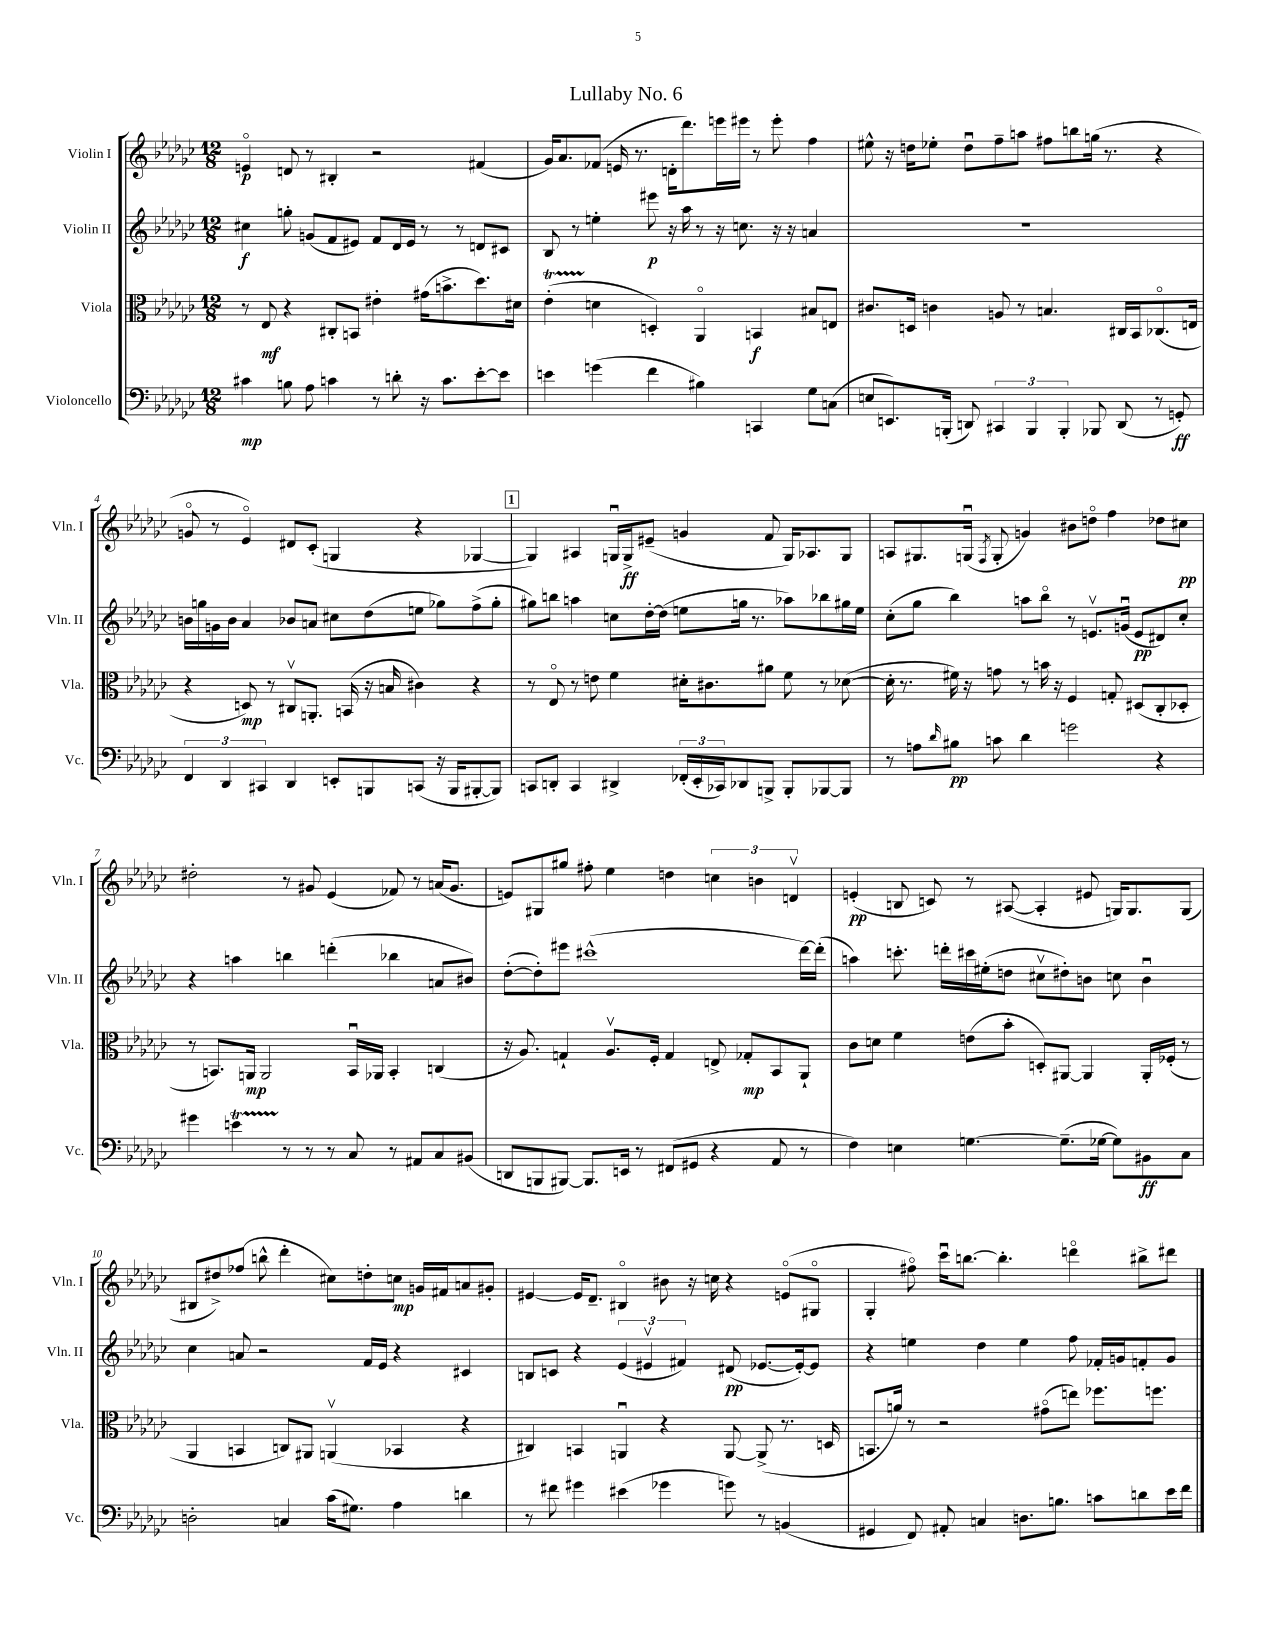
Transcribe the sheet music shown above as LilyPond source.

\header { title = "Lullaby No. 6" }
<<
\new StaffGroup <<
\new Staff = "s0" \with { instrumentName = "Violin I" shortInstrumentName = "Vln. I" } {
    \clef treble \key ges \major \numericTimeSignature \time 12/8
    e'4\flageolet\p d'8 r8 bis4-. r2 fis'4( |
    ges'16) aes'8. fes'8( e'16 r8. d'16-. des'''8.) e'''16 eis'''16 r8 eis'''8-. f''4 |
    eis''8-^ r16 d''16 ees''8-. d''8\downbow f''8-- a''8 fis''8 b''8 g''16( r8. r4 |
    g'8\flageolet r8 ees'4\flageolet) dis'8 ces'8-.( g4 r4 ges4~ |
    \mark \markup { \box "1" } ges4) ais4 g16\downbow g16->\ff eis'8--( g'4 f'8 g16) aes8. g8 |
    a8 gis8. g16\downbow( \acciaccatura { f8 } g8-. g'4) bis'8 d''8\flageolet f''4 des''8 cis''8\pp |
    dis''2-. r8 gis'8 ees'4( fes'8) r8 a'16( gis'8. |
    e'8) gis8 gis''8 fis''8-. ees''4 d''4 \tuplet 3/2 { c''4 b'4 d'4\upbow } |
    e'4-.\pp( b8 c'8) r8 ais8~( ais4-. eis'8 g16) g8. g8( |
    bis8 dis''8->) fes''8( b''8-^ des'''4-. cis''8) d''8-. c''8\mp g'16 fis'16 a'8 gis'8-. |
    eis'4~ eis'16 des'8.-- bis4\flageolet bis'8 r16 c''16 r4 e'8\flageolet( gis8\flageolet |
    ges4-. fis''8\flageolet) ces'''16\downbow b''8.~ b''4.-. d'''4\flageolet bis''8-> dis'''8 \bar "|." |
}
\new Staff = "s1" \with { instrumentName = "Violin II" shortInstrumentName = "Vln. II" } {
    \clef treble \key ges \major \numericTimeSignature \time 12/8
    cis''4\f g''8-. g'8( f'8 eis'8) f'8 des'16 eis'16 r8 r8 d'8 cis'8 |
    bes8 r8 e''4-. eis'''8\p r16 aes''16 r8 r16 c''8. r16 r16 a'4 |
    R1. |
    b'16 g''16 g'16 b'16 aes'4 bes'8 a'8 cis''8 des''8( e''8 ges''8) f''8->( ges''8-. |
    \mark \markup { \box "1" } gis''8) b''8 a''4 c''8 des''16~-. des''16( e''8 g''16 r8. aes''8) bes''8 gis''16 e''16 |
    ces''8-.( ges''8 bes''4) a''8 bes''8\flageolet r8 e'8.\upbow g'16\downbow( e'8\pp dis'8) ces''8-. |
    r4 a''4 b''4 d'''4-.( bes''4 a'8 bis'8) |
    des''8~-.( des''8-.) eis'''8 cis'''1-^( des'''16~) des'''16-.( |
    a''4) c'''8.-. d'''16-. cis'''16 eis''16-.( d''8 cis''8\upbow dis''8-.) b'8 c''8 b'4\downbow |
    ces''4 a'8 r2 f'16 ees'16 r4 cis'4 |
    b8 c'8 r4 \tuplet 3/2 { ees'4( eis'4\upbow fis'4) } dis'8\pp( ees'8.~ ees'16~-.) ees'8 |
    r4 e''4 des''4 e''4 f''8 fes'16-. g'16 f'8-. g'8 \bar "|." |
}
\new Staff = "s2" \with { instrumentName = "Viola" shortInstrumentName = "Vla." } {
    \clef alto \key ges \major \numericTimeSignature \time 12/8
    r8 ees8\mf r4 cis8-. b,8 eis'4-. gis'16( b'8.-> des''8.) dis'16 |
    ees'4-.\startTrillSpan( d'4\stopTrillSpan d4-.) aes,4\flageolet b,4\f bis8 e8 |
    cis'8. d16 c'4 a8 r8 b4. cis16 bes,16 ces8.\flageolet( e16 |
    r4 d8\mp) r8 cis8\upbow a,8.-. b,16( r16 b16 cis'4) r4 |
    \mark \markup { \box "1" } r8 ees8\flageolet r8 e'8 f'4 dis'16-. cis'8. ais'8 f'8 r8 des'8~( |
    des'16-. r8. fis'16) r16 g'8 r8 b'16 r16 f4 g8-. dis8( ces8-. des8-. |
    r8 b,8.) a,16\mp a,2 b,16\downbow aes,16 b,4-. c4( |
    r16 aes8.) g4-! aes8.\upbow f16-. g4 e8-> ges8-.\mp bes,8 aes,8-! |
    ces'8 d'8 f'4 e'8( bes'8-. d8-.) ais,8~ ais,4 ais,16-. fes16-.( r8 |
    aes,4 b,4 c8) ais,8 a,4\upbow( bes,4 r4 |
    cis4) b,4 a,4\downbow r4 a,8~ a,8->( r8. d16 |
    b,8. a'16) r8 r2 gis'8\flageolet( e''8) fes''8. f''8. \bar "|." |
}
\new Staff = "s3" \with { instrumentName = "Violoncello" shortInstrumentName = "Vc." } {
    \clef bass \key ges \major \numericTimeSignature \time 12/8
    cis'4\mp b8 aes8 c'4 r8 d'8-. r16 c'8. ees'8~-. ees'8 |
    e'4 g'4( f'4 bis4) c,4 ges8 c8( |
    e8 e,8.) b,,16-.( d,8) \tuplet 3/2 { cis,4 b,,4 b,,4-. } bes,,8 d,8( r8 g,8-.\ff) |
    \tuplet 3/2 { f,4 des,4 cis,4 } des,4 e,8-. b,,8 c,8( r16 b,,16 bis,,8~-. bis,,8) |
    \mark \markup { \box "1" } c,8 d,8-. c,4 dis,4-> \tuplet 3/2 { fes,16-.( ees,16-. ces,16) } des,8 b,,8-> b,,8-. bes,,8~ bes,,8 |
    r8 a8 \grace { des'16 } bis8\pp c'8 des'4 g'2 r4 |
    gis'4 e'4\startTrillSpan r8\stopTrillSpan r8 r8 ces8 r8 ais,8 ces8 bis,8( |
    d,8 b,,8 bis,,8~) bis,,8. e,16 r8 fis,8( gis,8 r4 aes,8 r8 |
    f4) e4 g4.~ g8.--( ges16~ ges8) bis,8\ff ces8 |
    d2-. c4 ces'16( gis8.) aes4 d'4 |
    r8 fis'8 gis'4 eis'4( ges'4 g'8) r8 b,4( |
    gis,4 f,8) ais,8-. c4 d8. b8. c'8 d'8 ees'16 f'16 \bar "|." |
}
>>
>>
